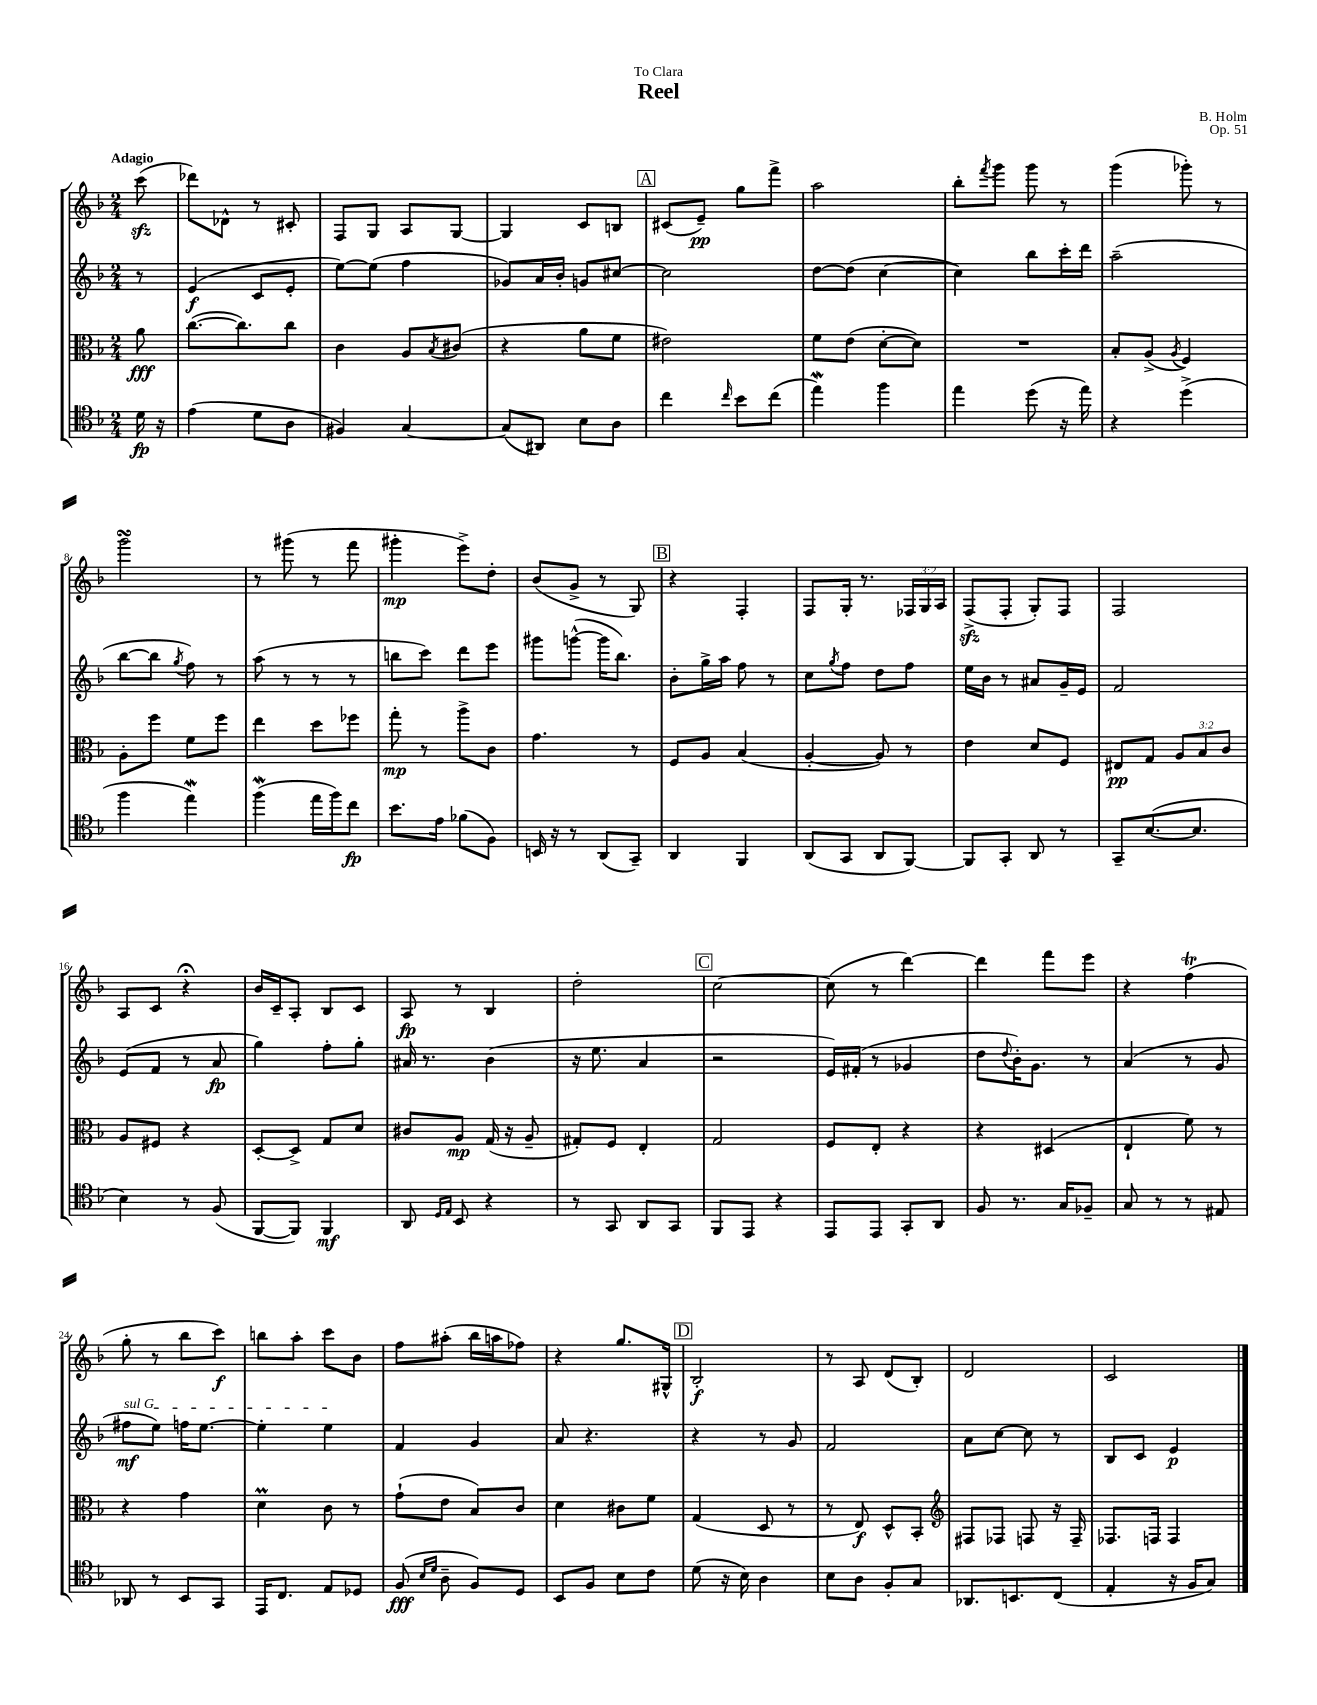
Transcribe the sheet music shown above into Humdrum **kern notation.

**kern	**kern	**kern	**kern
*staff4	*staff3	*staff2	*staff1
*clefC4	*clefC3	*clefG2	*clefG2
*k[b-]	*k[b-]	*k[b-]	*k[b-]
*M2/4	*M2/4	*M2/4	*M2/4
16d\	8a\	8r	(8ccc\
16r	.	.	.
=	=	=	=
(4e\	([8.cc\L	(4e/	8ddd-\L)
.	.	.	8d-^^\J
.	8.cc\])	.	.
8d\L	.	8c/L	8r
8A\J	8cc\J	8e'/J	8c#'/
=	=	=	=
4F#/)	4c\	[8ee\L)	8F/L
.	.	(8ee\]J	8G/J
[4G/	8A/L	4ff\	8A/L
.	8qB-/	.	.
.	(8c#/J	.	[8G/J
=	=	=	=
(8G/]L	4r	8g-/L)	4G/]
8AA#/J)	.	16a/L	.
.	.	16b-'/JJ	.
8B-\L	8a\L	8g/L	8c/L
8A\J	8f\J	[8cc#/J	8B/J
=	=	=	=
4cc\	2e#\)	2cc#\]	(8c#/L
.	.	.	8e~/J)
16qqcc/	.	.	.
8b-\L	.	.	8gg\L
(8cc\J	.	.	8fff^\J
=	=	=	=
4ee\)	8f\L	[8dd\L	2aa\
.	(8e\J	(8dd\]J	.
4ff\	[8d'\L	[4cc\	.
.	8d\]J)	.	.
=	=	=	=
4ee\	2r	4cc\])	8bb-'\L
.	.	.	8qfff/
.	.	.	8ggg\J
(8dd\	.	8bb-\L	8ggg\
16r	.	16ccc'\L	8r
16ee\)	.	16ddd\JJ	.
=	=	=	=
4r	8B-'/L	(2aa~\	(4ggg\
.	(8A^/J	.	.
.	8qA/	.	.
(4dd^\	4F/)	.	8ggg-'\)
.	.	.	8r
=	=	=	=
4ff\	8A'\L	[8bb-\L	2ggg\
.	8ff\J	8bb-\]J	.
.	.	8qgg/	.
4ee\)	8f\L	8ff\)	.
.	8ff\J	8r	.
=	=	=	=
(4ff\	4ee\	(8aa\	8r
.	.	8r	(8ggg#\
16ee\LL	8dd\L	8r	8r
16ff\J)	.	.	.
8cc\J	8ff-\J	8r	8fff\
=	=	=	=
8.b-\L	8gg'\	8bb\L	4ggg#'\
.	8r	8ccc\J)	.
16e\Jk	.	.	.
(8f-\L	8aa^\L	8ddd\L	8eee^\L)
8F\J)	8c\J	8eee\J	8dd'\J
=	=	=	=
16BB/	4.g\	8ggg#\L	(8b-/L
16r	.	.	.
8r	.	([8ggg^^\J	8g^/J
(8AA/L	.	16ggg\]LK	8r
.	.	8.bb-\J)	.
8GG~/J)	8r	.	8G/)
=	=	=	=
4AA/	8F/L	8b-'\L	4r
.	8A/J	16gg^\L	.
.	.	16aa\JJ	.
4FF/	(4B-/	8ff\	4F'/
.	.	8r	.
=	=	=	=
(8AA/L	[4A'/	8cc\L	8F/L
.	.	8qgg/	.
8GG/J	.	8ff\J	16G'/Jk
.	.	.	8.r
8AA/L	8A/])	8dd\L	.
[8FF/J)	8r	8ff\J	24F-/LL
.	.	.	24G/
.	.	.	24A/JJ
=	=	=	=
8FF/]L	4e\	16ee\LL	(8F^/L
.	.	16b-\JJ	.
8GG'/J	.	8r	8F'/J
8AA/	8d/L	8a#/L	8G'/L)
8r	8F/J	16g~/L	8F/J
.	.	16e/JJ	.
=	=	=	=
8GG~/L	8E#/L	2f/	2F/
([8.B-/	8G/J	.	.
.	12A/L	.	.
8.B-/]J	.	.	.
.	12B-/	.	.
.	12c/J	.	.
=	=	=	=
4B-\)	8A/L	(8e/L	8A/L
.	8F#/J	8f/J	8c/J
8r	4r	8r	4r;
(8F/	.	8a/	.
=	=	=	=
[8FF/L	[8D'/L	4gg\)	16b-/LL
.	.	.	16c~/J
8FF/]J)	8D^/]J	.	8A'/J
4FF/	8G/L	8ff'\L	8B-/L
.	8d/J	8gg'\J	8c/J
=	=	=	=
8AA/	8c#/L	16a#/	8A/
.	.	8.r	.
16qqD/LL	.	.	.
16qqE/JJ	.	.	.
8BB-/	8A/J	.	8r
4r	(16G/	(4b-\	4B-/
.	16r	.	.
.	8A~/	.	.
=	=	=	=
8r	8G#'/L)	16r	2dd'\
.	.	8.ee\	.
8GG/	8F/J	.	.
8AA/L	4E'/	4a/	.
8GG/J	.	.	.
=	=	=	=
8FF/L	2G/	2r	[2cc\
8EE/J	.	.	.
4r	.	.	.
=	=	=	=
8EE/L	8F/L	16e/LL)	(8cc\]
.	.	(16f#'/JJ	.
8EE/J	8E'/J	8r	8r
8GG'/L	4r	4g-/	[4ddd\)
8AA/J	.	.	.
=	=	=	=
8F/	4r	8dd\L	4ddd\]
.	.	8qqdd/	.
8.r	.	16b-'\K)	.
.	.	8.g\J	.
.	(4D#/	.	8fff\L
16G/LK	.	.	.
8F-~/J	.	8r	8eee\J
=	=	=	=
8G/	4E`/	(4a/	4r
8r	.	.	.
8r	8f\)	8r	(4ff\
8E#/	8r	8g/	.
=	=	=	=
8AA-/	4r	8ff#\L	8gg'\
8r	.	8ee\J)	8r
8BB-/L	4g\	16ff\LK	8bb-\L
.	.	[8.ee\J	.
8GG/J	.	.	8ccc\J)
=	=	=	=
16EE/LK	4d\	4ee'\]	8bb\L
8.C/J	.	.	.
.	.	.	8aa'\J
8E/L	8c\	4ee\	8ccc\L
8D-/J	8r	.	8b-\J
=	=	=	=
(8F/	(8g`\L	4f/	8ff\L
16qqB-/LL	.	.	.
16qqd/JJ	.	.	.
8A~\	8e\J	.	(8aa#'\J
8F/L)	8B-/L)	4g/	16bb-\LL
.	.	.	16aa\J
8D/J	8c/J	.	8ff-\J)
=	=	=	=
8BB-/L	4d\	8a/	4r
8F/J	.	4.r	.
8B-\L	8c#\L	.	8.gg/L
8c\J	8f\J	.	.
.	.	.	16G#^^/Jk
=	=	=	=
(8d\	(4G/	4r	2B-'/
16r	.	.	.
16B-\)	.	.	.
4A\	8D/	8r	.
.	8r	8g/	.
=	=	=	=
8B-\L	8r	2f/	8r
8A\J	8E/)	.	8A/
8F'/L	8D^^/L	.	(8d/L
8G/J	8BB-'/J	.	8B-'/J)
=	=	=	=
*	*clefG2	*	*
8.AA-/L	8F#/L	8a\L	2d/
.	8F-/J	[8cc\J	.
8.BB/	.	.	.
.	8F/	8cc\]	.
(8C/J	16r	8r	.
.	16F~/	.	.
=	=	=	=
4E'/	8.F-/L	8B-/L	2c/
.	.	8c/J	.
.	16F/Jk	.	.
16r	4F/	4e/	.
16F/LK	.	.	.
8G/J)	.	.	.
==	==	==	==
*-	*-	*-	*-
